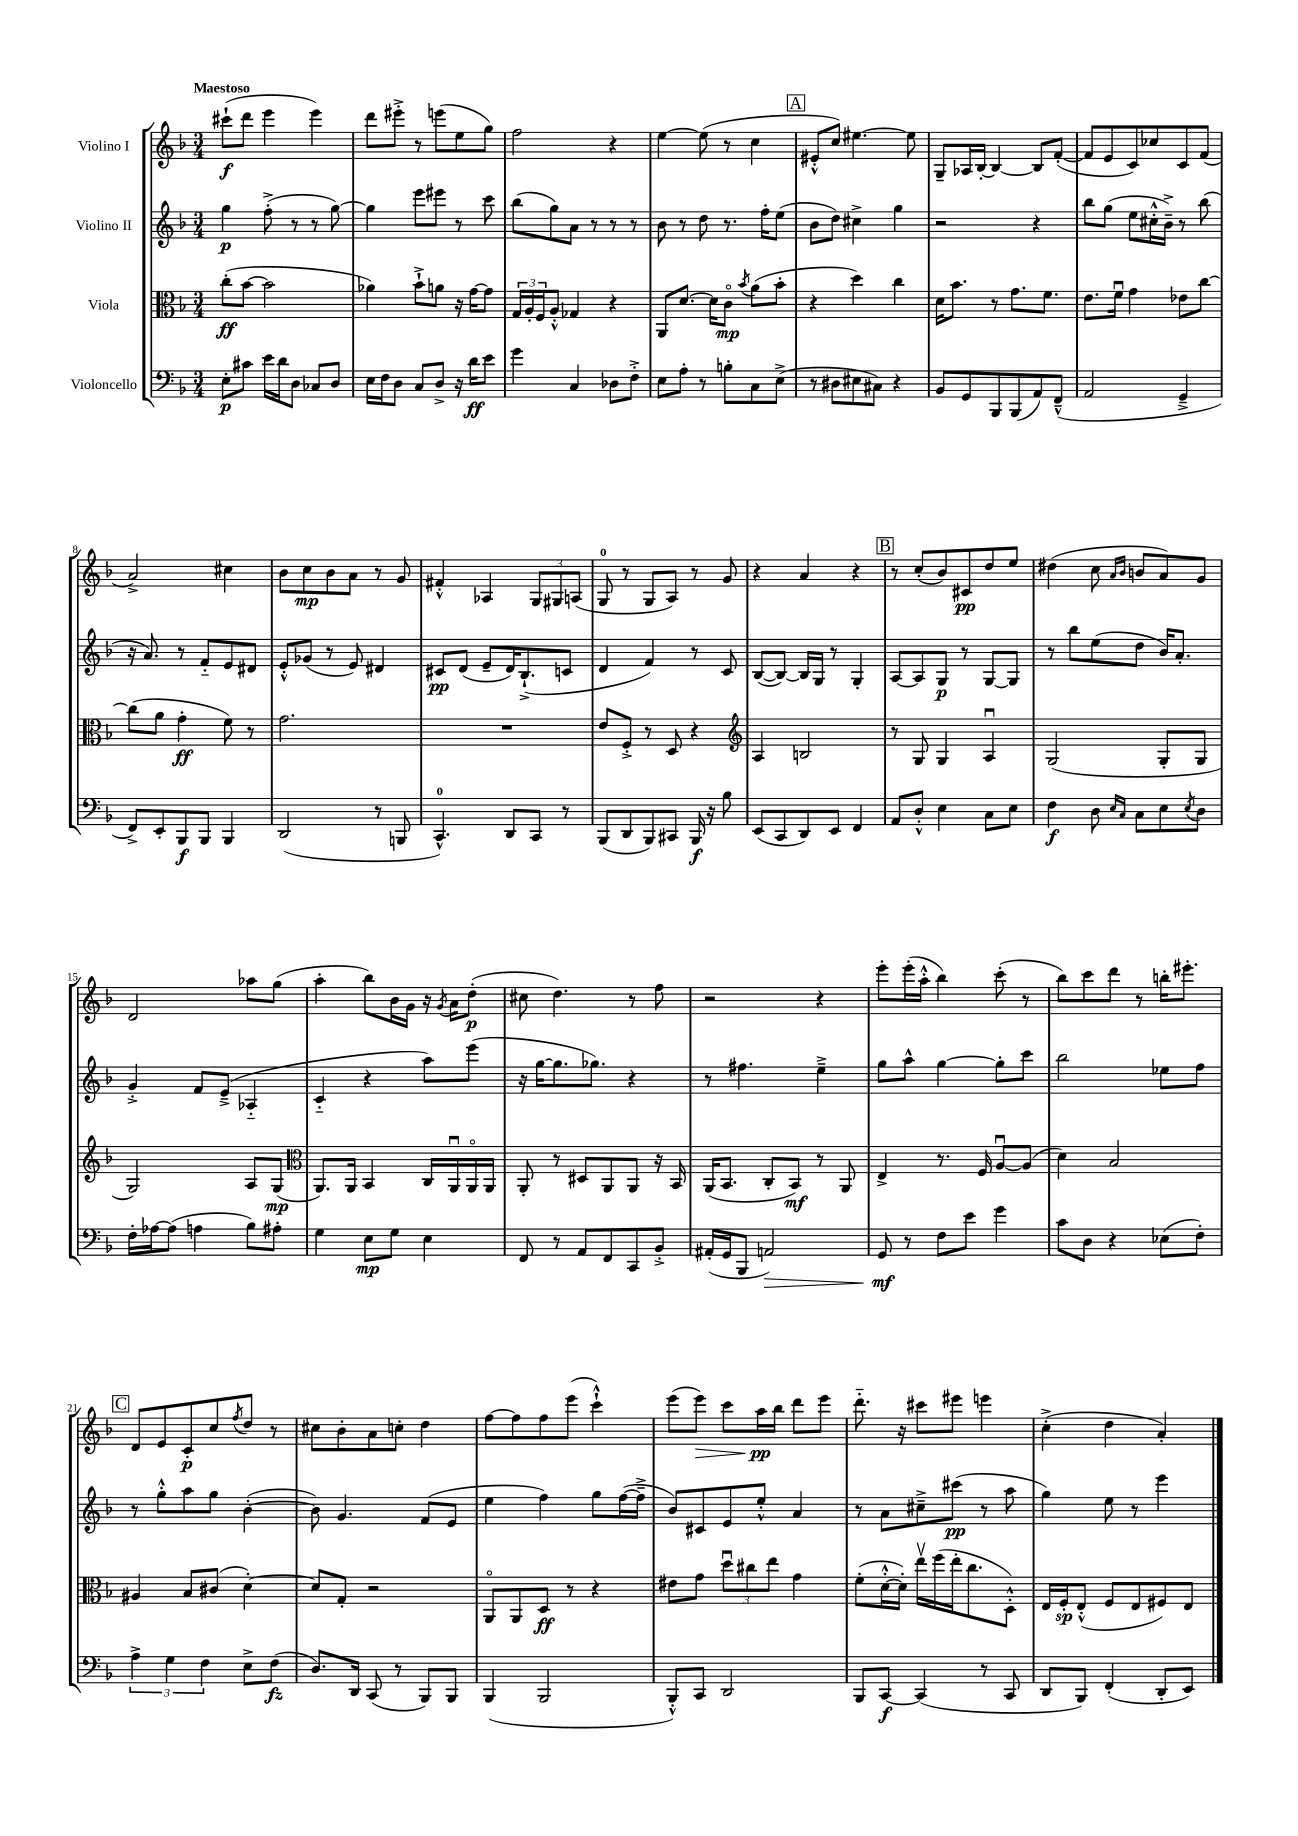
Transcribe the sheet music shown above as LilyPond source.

<<
\new StaffGroup <<
\new Staff = "s0" \with { instrumentName = "Violino I" } {
    \clef treble \key f \major \numericTimeSignature \time 3/4 \tempo "Maestoso"
    cis'''8-!\f( d'''8 e'''4 e'''4) |
    d'''8 eis'''8-.-> r8 e'''8( e''8 g''8) |
    f''2 r4 |
    e''4~ e''8( r8 c''4 |
    \mark \markup { \box "A" } eis'8-.-^ c''8) eis''4.~ eis''8 |
    g8-- aes16 bes16~-. bes4~ bes8 f'8~-.( |
    f'8 e'8 c'8) ces''8 c'8 f'8( |
    a'2->) cis''4 |
    bes'8 c''8\mp bes'8 a'8 r8 g'8 |
    fis'4-.-^ aes4 \tuplet 3/2 { g8 gis8 a8( } |
    g8-0 r8 g8 a8) r8 g'8 |
    r4 a'4 r4 |
    \mark \markup { \box "B" } r8 c''8-.( bes'8) cis'8\pp d''8 e''8 |
    dis''4( c''8 \grace { a'16 bes'16 } b'8 a'8) g'8 |
    d'2 aes''8 g''8( |
    a''4-. bes''8) bes'16 g'16 r16 \acciaccatura { g'8 } a'16 d''8-.\p( |
    cis''8 d''4.) r8 f''8 |
    r2 r4 |
    e'''8-. e'''16-.( a''16-.-^ bes''4) c'''8-.( r8 |
    bes''8) c'''8 d'''8 r8 b''16-. eis'''8.-. |
    \mark \markup { \box "C" } d'8 e'8 c'8-.\p c''8 \acciaccatura { f''8 } d''8 r8 |
    cis''8 bes'8-. a'8 c''8-. d''4 |
    f''8~ f''8 f''8 e'''8( c'''4-!-^) |
    e'''8( e'''8\>) c'''8 a''16\pp\! bes''16 d'''8 e'''8 |
    d'''8.-_ r16 cis'''8 eis'''8 e'''4 |
    c''4-.->( d''4 a'4-.) \bar "|." |
}
\new Staff = "s1" \with { instrumentName = "Violino II" } {
    \clef treble \key f \major \numericTimeSignature \time 3/4
    g''4\p f''8-.->( r8 r8 g''8~) |
    g''4 e'''8 eis'''8 r8 c'''8 |
    bes''8( g''8) a'8 r8 r8 r8 |
    bes'8 r8 d''8 r8. f''16-. e''8( |
    \mark \markup { \box "A" } bes'8 d''8) cis''4-> g''4 |
    r2 r4 |
    bes''8 g''8( e''8 cis''16-.-^ bes'16--->) r8 bes''8( |
    r16 a'8.) r8 f'8-_ e'8 dis'8 |
    e'8-.-^ ges'8( r8 e'8) dis'4 |
    cis'8\pp d'8( e'8-- d'16) bes8.-!->( c'8 |
    d'4 f'4) r8 c'8 |
    bes8~( bes8~) bes16 g16 r8 g4-. |
    \mark \markup { \box "B" } a8~ a8 g8\p r8 g8~ g8 |
    r8 bes''8 e''8( d''8 bes'16) a'8.-. |
    g'4-.-> f'8 e'8--->( aes4-_ |
    c'4-_ r4 a''8) e'''8( |
    r16 g''16~ g''8. ges''8.) r4 |
    r8 fis''4. e''4---> |
    g''8 a''8-^ g''4~ g''8-. c'''8 |
    bes''2 ees''8 f''8 |
    \mark \markup { \box "C" } r8 g''8-.-^ a''8 g''8 bes'4~-.( |
    bes'8) g'4. f'8( e'8 |
    e''4 f''4) g''8 f''16~( f''16---> |
    bes'8) cis'8 e'8 e''8-.-^ a'4 |
    r8 a'8 cis''8---> cis'''8\pp( r8 a''8 |
    g''4) e''8 r8 e'''4 \bar "|." |
}
\new Staff = "s2" \with { instrumentName = "Viola" } {
    \clef alto \key f \major \numericTimeSignature \time 3/4
    c''8-.\ff( bes'8~ bes'2 |
    aes'4) bes'8-!-> a'8 r16 g'16~ g'8 |
    \tuplet 3/2 { g16 a16-. f16 } a8-.-^ ges4 r4 |
    a,8 d'8.~ d'16 c'8\flageolet\mp \acciaccatura { bes'8 } a'8( bes'8-. |
    \mark \markup { \box "A" } r4 d''4) c''4 |
    d'16 bes'8. r8 g'8. f'8. |
    e'8. f'16\downbow g'4 ees'8 c''8~ |
    c''8( a'8 g'4-.\ff f'8) r8 |
    g'2. |
    R2. |
    e'8 f8-.-> r8 d8 r4 |
    \clef treble a4 b2 |
    \mark \markup { \box "B" } r8 g8 g4 a4\downbow |
    g2( g8-. g8 |
    g2) a8 g8\mp( |
    \clef alto a,8.) a,16 bes,4 c16 a,16\downbow a,16\flageolet a,16 |
    a,8-. r8 dis8 a,8 a,8 r16 bes,16 |
    a,16( bes,8. c8-. bes,8\mf) r8 a,8 |
    e4-> r8. f16 a8~\downbow a8( |
    d'4) bes2 |
    \mark \markup { \box "C" } ais4 bes8 cis'8( d'4~-.) |
    d'8 g8-. r2 |
    a,8\flageolet a,8 d8\ff r8 r4 |
    eis'8 g'8 \tuplet 3/2 { d''8\downbow cis''8 e''8 } g'4 |
    f'8-.( d'16~-.-^ d'16-.) e''16\upbow f''16( e''16-. c''8. d8-.-^) |
    e16 f16-.\sp e8-.-^( f8 e8 fis8) e8 \bar "|." |
}
\new Staff = "s3" \with { instrumentName = "Violoncello" } {
    \clef bass \key f \major \numericTimeSignature \time 3/4
    e8-.\p cis'8 e'16 d'16 d8 ces8 d8 |
    e16 f16 d8 c8 d8-> r16 d'16\ff e'8 |
    g'4 c4 des8 f8-.-> |
    e8 a8-. r8 b8-. c8 e8->( |
    \mark \markup { \box "A" } r8 dis8 eis8 cis8) r4 |
    bes,8 g,8 bes,,8 bes,,8( a,8) f,8---^( |
    a,2 g,4---> |
    f,8->) e,8-. bes,,8\f bes,,8 bes,,4 |
    d,2( r8 b,,8 |
    c,4.-0-^) d,8 c,8 r8 |
    bes,,8( d,8 bes,,8) cis,8 bes,,16\f r16 bes8 |
    e,8( c,8 d,8) e,8 f,4 |
    \mark \markup { \box "B" } a,8 d8-.-^ e4 c8 e8 |
    f4\f d8 \grace { e16 c16 } c8 e8 \acciaccatura { e8 } d8 |
    f16-. aes16~ aes8( a4 bes8) ais8-. |
    g4 e8\mp g8 e4 |
    f,8 r8 a,8 f,8 c,8 bes,8-.-> |
    ais,16-.( g,16 bes,,8 a,2\>) |
    g,8\mf\! r8 f8 e'8 g'4 |
    c'8 d8 r4 ees8( f8-.) |
    \mark \markup { \box "C" } \tuplet 3/2 { a4-> g4 f4 } e8-> f8\fz( |
    d8.) d,16 c,8( r8 bes,,8) bes,,8 |
    bes,,4( bes,,2 |
    bes,,8-.-^) c,8 d,2 |
    bes,,8 c,8~\f c,4( r8 c,8 |
    d,8 bes,,8) f,4-.( d,8-. e,8) \bar "|." |
}
>>
>>
